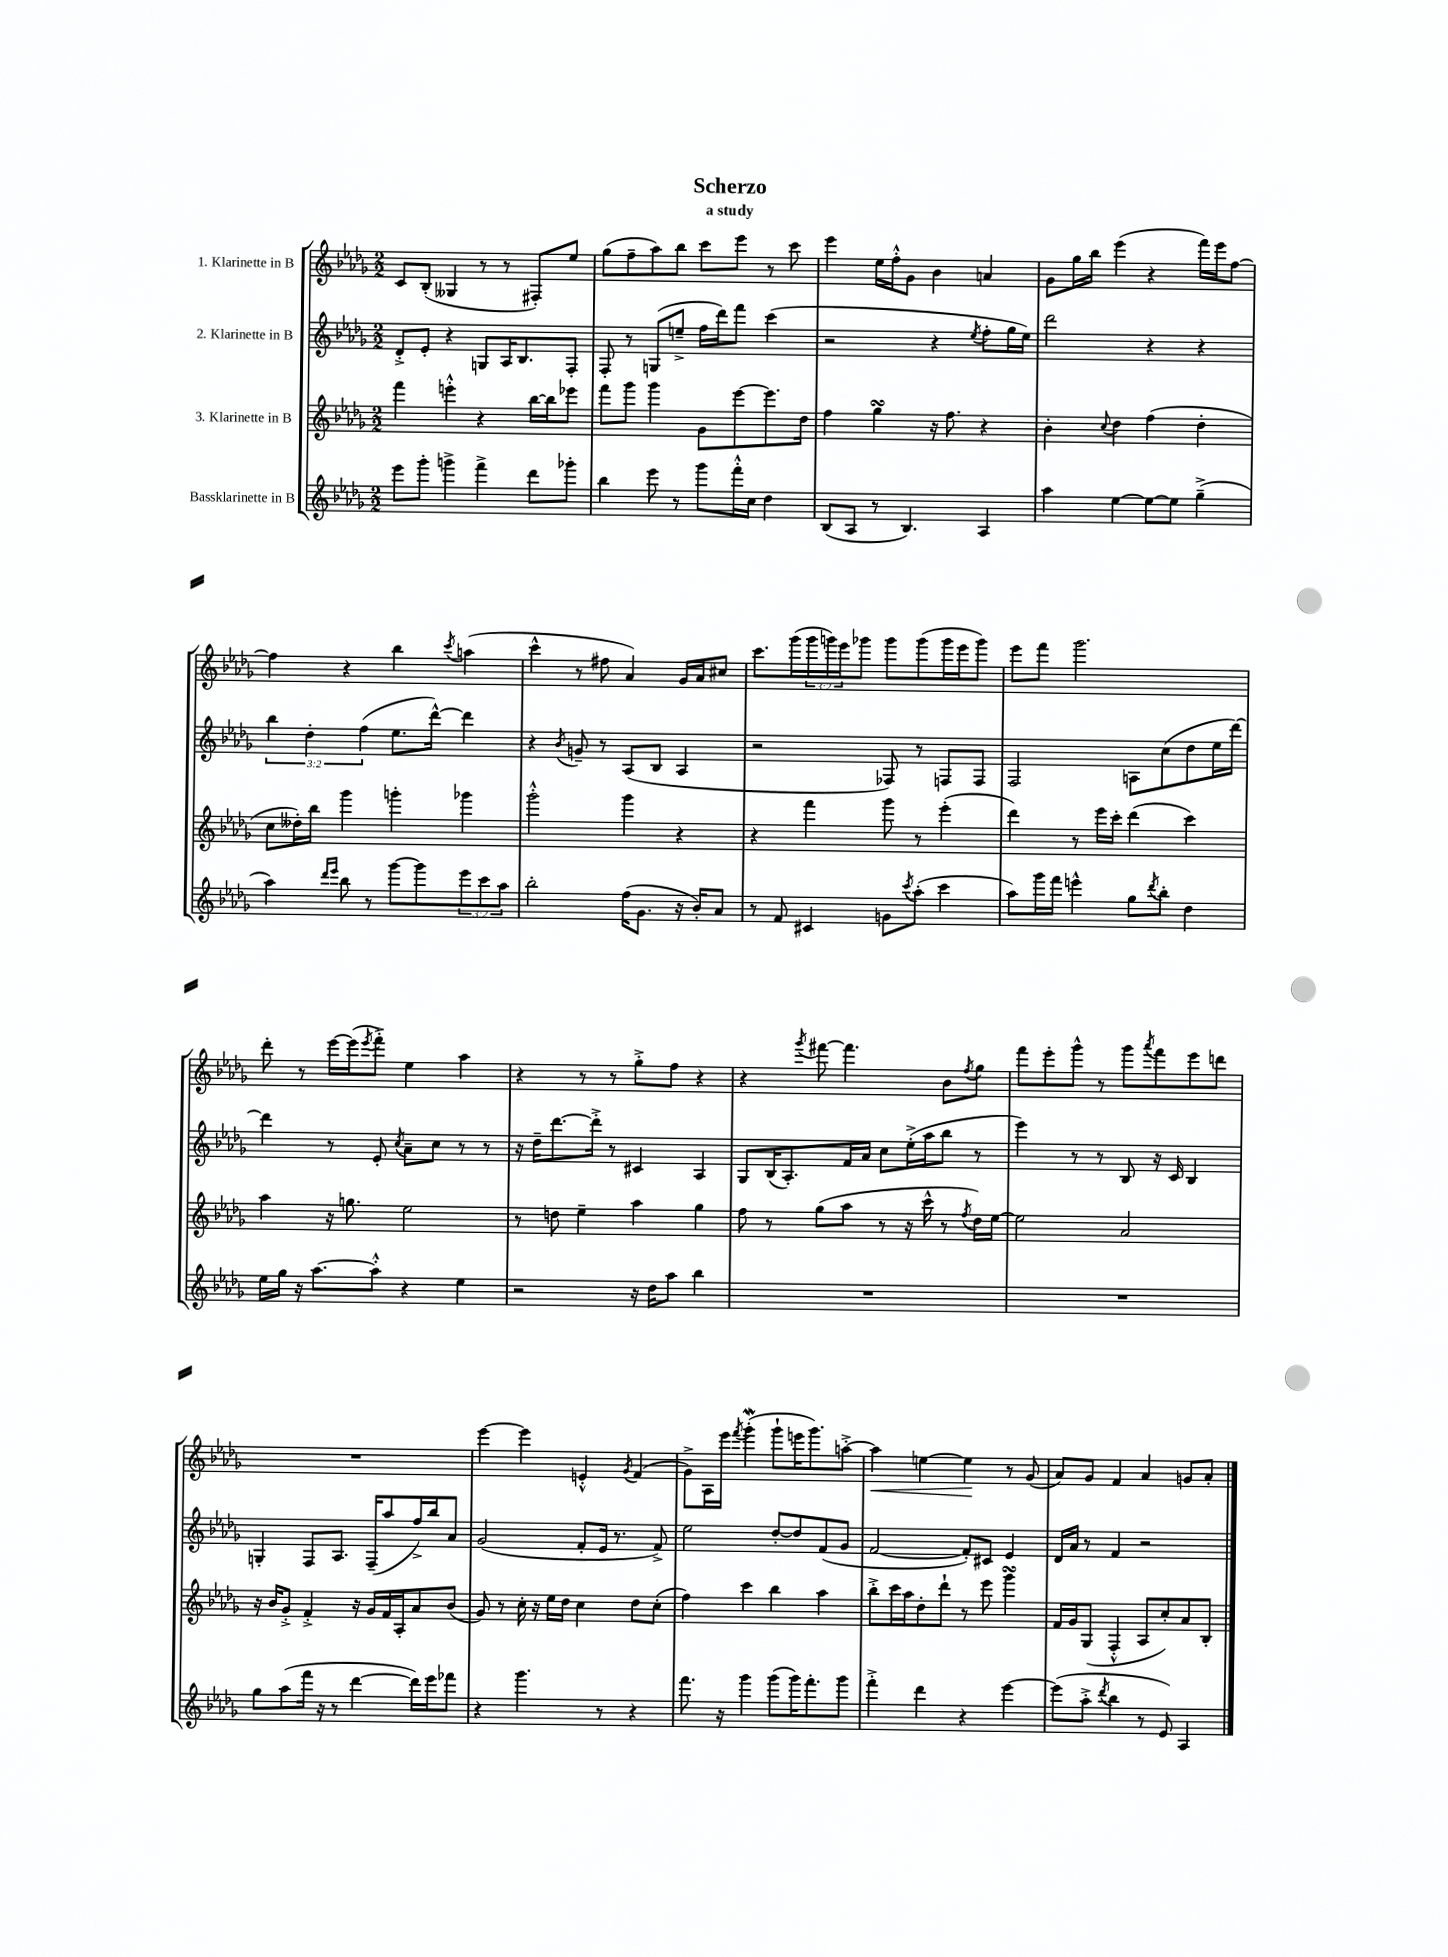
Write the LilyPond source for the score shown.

\header { title = "Scherzo" subtitle = "a study" }
<<
\new StaffGroup <<
\new Staff = "s0" \with { instrumentName = "1. Klarinette in B" } {
    \clef treble \key des \major \numericTimeSignature \time 2/2 \override Staff.TupletNumber.text = #tuplet-number::calc-fraction-text
    c'8 bes8-.( geses4 r8 r8 fis8-.) ees''8 |
    ges''8( f''8-- aes''8) bes''8 c'''8 ees'''8 r8 c'''8 |
    ees'''4 ees''16 f''16-.-^ ges'8 bes'4 a'4 |
    ges'8 ges''16 bes''16 ees'''4( r4 f'''16) ees'''16 f''8~ |
    f''4 r4 bes''4 \acciaccatura { c'''8 } a''4( |
    c'''4-^ r8 fis''8 aes'4) ges'16 aes'16 cis''8 |
    c'''8. ges'''16( \tuplet 3/2 { ges'''16 g'''16) ees'''16 } ges'''8 ges'''8 ges'''8( ges'''16 ees'''16 ges'''8) |
    ees'''8 f'''8 ges'''2. |
    des'''8-. r8 ees'''16~ ees'''16( \acciaccatura { ees'''8 } f'''8-.->) ees''4 aes''4 |
    r4 r8 r8 ges''8-.-> f''8 r4 |
    r4 \acciaccatura { ges'''8 } fis'''8~ fis'''4. bes'8 \acciaccatura { f''8 } ges''8 |
    f'''8 ees'''8-. ges'''8-^ r8 ges'''8 \acciaccatura { aes'''8 } f'''8 ees'''8 d'''8 |
    R1 |
    ees'''4~ ees'''4 e'4-.-^ \acciaccatura { ges'8 } f'4( |
    ges'8->) aes16 ees'''16 \acciaccatura { f'''8 } ges'''4-.\mordent( ges'''8-! e'''16 ges'''8.) a''8~-.-> |
    a''4\< e''4~ e''4\! r8 ges'8( |
    aes'8) ges'8 f'4 aes'4 g'8 aes'8-. \bar "|." |
}
\new Staff = "s1" \with { instrumentName = "2. Klarinette in B" } {
    \clef treble \key des \major \numericTimeSignature \time 2/2 \override Staff.TupletNumber.text = #tuplet-number::calc-fraction-text
    des'8-.-> ees'8-. r4 g8 aes16 bes8. f8-. |
    f8-. r8 g8( e''8---> f''16 des'''16) f'''8 c'''4( |
    r2 r4 \acciaccatura { ees''8 } f''8-. ges''16 ees''16) |
    des'''2 r4 r4 |
    \tuplet 3/2 { bes''4 des''4-. f''4( } ees''8. des'''16~-^) des'''4 |
    r4 \acciaccatura { bes'8 } g'8-- r8 aes8( bes8 aes4 |
    r2 fes8) r8 f8 f8 |
    f2 a8 c''8( des''8 ees''16 des'''16~) |
    des'''4 r8 ees'8-. \acciaccatura { c''8 } aes'8-- c''8 r8 r8 |
    r16 des''16-- des'''8.~ des'''16-.-> r8 cis'4 aes4 |
    ges8 bes16( aes8.-.) f'16 aes'16 c''8 ees''16-.->( aes''16 bes''8 r8 |
    ees'''4) r8 r8 bes8 r16 c'16 bes4 |
    g4-. f8 aes8. f16--( aes''8 f''16->) bes''16 aes'8 |
    ges'2( f'8-. ees'16 r8. f'8->) |
    ees''2 des''8~-. des''8 f'8( ges'8 |
    f'2~ f'8-.) cis'8 ees'4 |
    des'16 aes'16 r8 f'4 r2 \bar "|." |
}
\new Staff = "s2" \with { instrumentName = "3. Klarinette in B" } {
    \clef treble \key des \major \numericTimeSignature \time 2/2
    f'''4 e'''4-.-^ r4 bes''16~ bes''16 ees'''8 |
    f'''8 ges'''8 ges'''4 ges'8 ees'''8~ ees'''8. des''16 |
    f''4 ges''4\turn r16 f''8. r4 |
    bes'4-. \appoggiatura { c''8 } des''4 f''4( des''4-. |
    c''8 deses''16-.) bes''16 ges'''4 g'''4-. ges'''4 |
    ges'''2-.-^ ges'''4 r4 |
    r4 f'''4 ges'''8 r8 ees'''4-.( |
    des'''4) r8 ees'''16 c'''16-. des'''4( c'''4) |
    aes''4 r16 g''8. ees''2 |
    r8 d''8 ees''4-- aes''4 ges''4 |
    f''8 r8 ges''8( aes''8 r8 r16 c'''16-^ r8 \acciaccatura { f''8 } des''16) ees''16~ |
    ees''2 aes'2 |
    r16 bes'16 ges'8-.-> f'4-.-> r16 ges'16 f'16 aes16-. aes'8 bes'8( |
    ges'8) r8 c''16-. r16 ees''16 des''16 c''4 des''8 c''8-.( |
    f''4) c'''4 bes''4 aes''4 |
    bes''8-.-> c'''16 aes''16 des''8-. des'''8-! r8 ees'''8 ges'''4\turn |
    f'16 ges'16 ges8( f4-.-^ aes8 c''8-.) aes'8 bes8-. \bar "|." |
}
\new Staff = "s3" \with { instrumentName = "Bassklarinette in B" } {
    \clef treble \key des \major \numericTimeSignature \time 2/2 \override Staff.TupletNumber.text = #tuplet-number::calc-fraction-text
    ees'''8 ges'''8-. g'''4-> f'''4-> des'''8 ges'''8-. |
    bes''4 ees'''8 r8 ges'''8 f'''16-.-^ c''16 des''4 |
    bes8( aes8 r8 bes4.) aes4 |
    aes''4 ees''4~ ees''8~ ees''8 ges''4--->( |
    aes''4) \grace { des'''16 ees'''16 } bes''8 r8 ges'''8~ ges'''8 \tuplet 3/2 { ees'''8 c'''8 aes''8 } |
    bes''2-. f''16( ges'8. r16 bes'16-.) aes'8 |
    r8 f'8 cis'4 g'8 \acciaccatura { c'''8 } aes''8-.( c'''4 |
    aes''8) ges'''16 f'''16 e'''4-^ ges''8 \acciaccatura { des'''8 } bes''8-. des''4 |
    ees''16 ges''16 r16 aes''8.~ aes''8-.-^ r4 ees''4 |
    r2 r16 des''16 aes''8 bes''4 |
    R1 |
    R1 |
    ges''8 aes''8( f'''16 r16 r8 des'''4~ des'''16) ees'''16 fes'''8 |
    r4 ges'''4. r8 r4 |
    f'''8. r16 ges'''4 ges'''8( ges'''16) f'''8.-. ges'''8 |
    f'''4-.-> des'''4 r4 ees'''4~ |
    ees'''8( aes''8-.-> \acciaccatura { des'''8 } bes''4 r8 ees'8) aes4 \bar "|." |
}
>>
>>
\layout { \context { \Score \remove "Bar_number_engraver" } }
